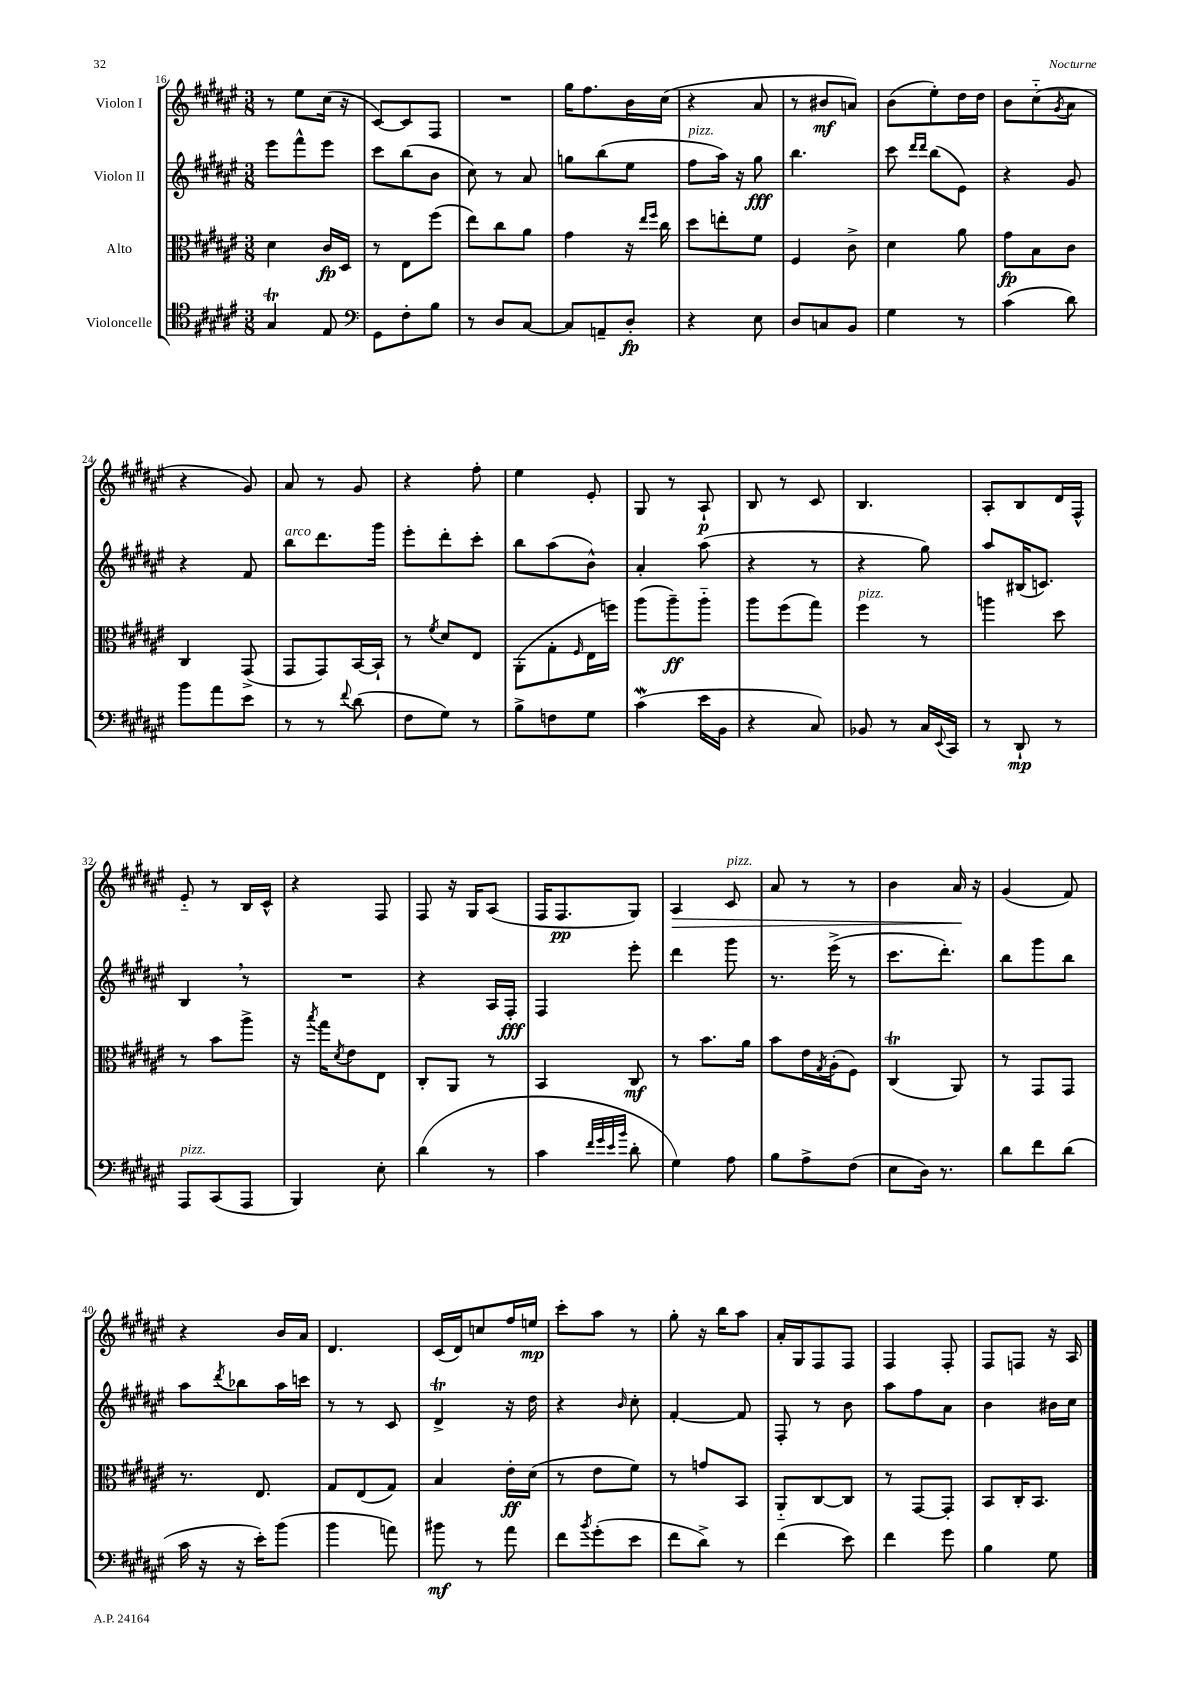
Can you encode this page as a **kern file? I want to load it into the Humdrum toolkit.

**kern	**dynam	**kern	**dynam	**kern	**dynam	**kern	**dynam
*part4	*part4	*part3	*part3	*part2	*part2	*part1	*part1
*staff4	*staff4	*staff3	*staff3	*staff2	*staff2	*staff1	*staff1
*I"Violoncelle	*	*I"Alto	*	*I"Violon II	*	*I"Violon I	*
*clefC4	*	*clefC3	*	*clefG2	*	*clefG2	*
*k[f#c#g#d#a#e#]	*	*k[f#c#g#d#a#e#]	*	*k[f#c#g#d#a#e#]	*	*k[f#c#g#d#a#e#]	*
*M3/8	*	*M3/8	*	*M3/8	*	*M3/8	*
=16	=16	=16	=16	=16	=16	=16	=16
4G#T/	.	4d#\	.	8eee#\L	.	8r	.
.	.	.	.	8fff#^^\	.	8ee#\L	.
8E#/	.	16c#/LL	fp	8eee#\J	.	(16cc#\Jk	.
.	.	16D#/JJ	.	.	.	16r	.
=17	=17	=17	=17	=17	=17	=17	=17
*clefF4	*	*	*	*	*	*	*
8GG#\L	.	8r	.	8ccc#\L	.	[8c#/L)	.
8F#'\	.	8E#\L	.	(8bb\	.	8c#/]	.
8B\J	.	(8ff#\J	.	8b\J	.	8F#/J	.
=18	=18	=18	=18	=18	=18	=18	=18
8r	.	8ee#\L)	.	8cc#\)	.	4.r	.
8D#/L	.	8cc#\	.	8r	.	.	.
[8C#/J	.	8a#\J	.	8a#/	.	.	.
=19	=19	=19	=19	=19	=19	=19	=19
8C#/L]	.	4g#\	.	8ggn\L	.	16gg#\KL	.
.	.	.	.	.	.	8.ff#\	.
8AAn~/	.	.	.	(8bb\	.	.	.
8D#'/J	fp	16r	.	8ee#\J	.	16b\L	.
.	.	16qqee#/LL	.	.	.	.	.
.	.	16qqff#/JJ	.	.	.	.	.
.	.	16cc#\	.	.	.	(16cc#\JJ	.
=20	=20	=20	=20	=20	=20	=20	=20
!	!	!	!	!LO:TX:a:i:t=pizz.	!	!	!
4r	.	8dd#\L	.	8ff#\L	.	4r	.
.	.	8een'\	.	16aa#\Jk)	.	.	.
.	.	.	.	16r	.	.	.
8E#\	.	8f#\J	.	8gg#\	fff	8a#/	.
=21	=21	=21	=21	=21	=21	=21	=21
8D#/L	.	4F#/	.	4.bb\	.	8r	.
8Cn/	.	.	.	.	.	8b#X/L	mf
8BB/J	.	8c#^\	.	.	.	8an/J)	.
=22	=22	=22	=22	=22	=22	=22	=22
4G#\	.	4d#\	.	8ccc#\	.	(8b\L	.
.	.	.	.	16qqddd#/LL	.	.	.
.	.	.	.	16qqddd#/JJ	.	.	.
.	.	.	.	(8bb\L	.	8ee#'\)	.
8r	.	8a#\	.	8e#\J)	.	16dd#\L	.
.	.	.	.	.	.	16dd#\JJ	.
=23	=23	=23	=23	=23	=23	=23	=23
(4c#\	.	8g#\L	fp	4r	.	8b\L	.
.	.	8B\	.	.	.	(8cc#\	.
.	.	.	.	.	.	8qg#/	.
8d#\)	.	8c#\J	.	8g#/	.	8a#\J	.
!!LO:LB:g=z
=24	=24	=24	=24	=24	=24	=24	=24
8b\L	.	4C#/	.	4r	.	4r	.
8a#\	.	.	.	.	.	.	.
8e#\J	.	(8GG#^/	.	8f#/	.	8g#/)	.
=25	=25	=25	=25	=25	=25	=25	=25
!	!	!	!	!LO:TX:a:i:t=arco	!	!	!
8r	.	8GG#/L	.	8bb\L	.	8a#/	.
8r	.	8GG#/)	.	8.ddd#\	.	8r	.
8qqf#/	.	.	.	.	.	.	.
(8d#\	.	[16BB/L	.	.	.	8g#/	.
.	.	16BB`/JJ]	.	16ggg#\Jk	.	.	.
=26	=26	=26	=26	=26	=26	=26	=26
8F#\L	.	8r	.	8eee#'\L	.	4r	.
.	.	8qf#/	.	.	.	.	.
8G#\J)	.	8d#/L	.	8ddd#'\	.	.	.
8r	.	8E#/J	.	8ccc#'\J	.	8ff#'\	.
=27	=27	=27	=27	=27	=27	=27	=27
8B^\L	.	(8AA#'\L	.	8bb\L	.	4ee#\	.
8Fn\	.	8G#'\	.	(8aa#\	.	.	.
.	.	16qqF#/	.	.	.	.	.
8G#\J	.	16E#\L	.	8b^^\J)	.	8e#'/	.
.	.	16ffn\JJ)	.	.	.	.	.
=28	=28	=28	=28	=28	=28	=28	=28
(4c#W\	.	(8aa#\L	.	4a#'/	.	8G#/	.
.	.	8aa#~\)	ff	.	.	8r	.
16e#\LL	.	8aa#\J	.	(8aa#\	.	8A#`/	p
16BB\JJ	.	.	.	.	.	.	.
=29	=29	=29	=29	=29	=29	=29	=29
4r	.	8aa#\L	.	4r	.	8B/	.
.	.	(8ff#\	.	.	.	8r	.
8C#/)	.	8gg#\J)	.	8r	.	8c#/	.
=30	=30	=30	=30	=30	=30	=30	=30
!	!	!LO:TX:a:i:t=pizz.	!	!	!	!	!
8BB-X/	.	4ff#\	.	4r	.	4.B/	.
8r	.	.	.	.	.	.	.
16C#/LL	.	8r	.	8gg#\)	.	.	.
8qqEE#/	.	.	.	.	.	.	.
16CC#/JJ	.	.	.	.	.	.	.
=31	=31	=31	=31	=31	=31	=31	=31
8r	.	4aan\	.	8aa#/L	.	8A#'/L	.
8DD#`/	mp	.	.	(16B#X/K	.	8B/	.
.	.	.	.	8.cn/J)	.	.	.
8r	.	8dd#\	.	.	.	16d#/L	.
.	.	.	.	.	.	16F#^^/JJ	.
!!LO:LB:g=z
=32	=32	=32	=32	=32	=32	=32	=32
!LO:TX:a:i:t=pizz.	!	!	!	!	!	!	!
8AAA#/L	.	8r	.	4B,/	.	8e#/	.
(8CC#/	.	8b\L	.	.	.	8r	.
8AAA#/J	.	8aa#^\J	.	8r	.	16B/LL	.
.	.	.	.	.	.	16c#^^/JJ	.
=33	=33	=33	=33	=33	=33	=33	=33
4BBB/)	.	16r	.	4.r	.	4r	.
.	.	8qbb/	.	.	.	.	.
.	.	16gg#\KL	.	.	.	.	.
.	.	8qd#/	.	.	.	.	.
.	.	8e#\	.	.	.	.	.
8E#'\	.	8E#\J	.	.	.	8F#/	.
=34	=34	=34	=34	=34	=34	=34	=34
(4d#\	.	8C#'/L	.	4r	.	8F#/	.
.	.	8AA#/J	.	.	.	16r	.
.	.	.	.	.	.	16G#/KL	.
8r	.	8r	.	16A#/LL	.	(8A#/J	.
.	.	.	.	16F#'/JJ	fff	.	.
=35	=35	=35	=35	=35	=35	=35	=35
4c#\	.	4BB/	.	4F#/	.	16F#/KL	.
.	.	.	.	.	.	8.F#/	pp
32qqf#/LLL	.	.	.	.	.	.	.
32qqg#/	.	.	.	.	.	.	.
32qqe#/	.	.	.	.	.	.	.
32qqb/JJJ	.	.	.	.	.	.	.
8d#'\	.	8C#/	mf	8eee#'\	.	8G#/J)	.
=36	=36	=36	=36	=36	=36	=36	=36
!	!	!	!	!	!	!	!LO:HP:b
4G#\)	.	8r	.	4ddd#\	.	4A#/	>
.	.	8.b\L	.	.	.	.	.
!	!	!	!	!	!	!LO:TX:a:i:t=pizz.	!
8A#\	.	.	.	8ggg#\	.	8c#/	.
.	.	16a#\Jk	.	.	.	.	.
=37	=37	=37	=37	=37	=37	=37	=37
8B\L	.	8b\L	.	8.r	.	8a#/	.
8A#^\	.	16e#\L	.	.	.	8r	.
.	.	8qG#/	.	.	.	.	.
.	.	(16A#'\J	.	(16eee#^\	.	.	.
(8F#\J	.	8F#\J)	.	8r	.	8r	.
=38	=38	=38	=38	=38	=38	=38	=38
8E#\L	.	(4C#T/	.	8.ccc#\L	.	4b\	.
16D#\Jk)	.	.	.	.	.	.	.
8.r	.	.	.	8.ddd#'\J)	.	.	.
.	.	8AA#/)	.	.	.	16a#/	.
.	.	.	.	.	.	16r	]
=39	=39	=39	=39	=39	=39	=39	=39
8d#\L	.	8r	.	8bb\L	.	(4g#/	.
8f#\	.	8GG#/L	.	8ggg#\	.	.	.
(8d#\J	.	8GG#/J	.	8bb\J	.	8f#/)	.
!!LO:LB:g=z
=40	=40	=40	=40	=40	=40	=40	=40
16c#\	.	8.r	.	8aa#\L	.	4r	.
16r	.	.	.	.	.	.	.
.	.	.	.	8qddd#/	.	.	.
16r	.	.	.	8bb-X\	.	.	.
16e#'\KL)	.	8.E#/	.	.	.	.	.
(8b\J	.	.	.	16aa#\L	.	16b/LL	.
.	.	.	.	16cccn\JJ	.	16a#/JJ	.
=41	=41	=41	=41	=41	=41	=41	=41
4b\	.	8G#/L	.	8r	.	4.d#/	.
.	.	(8E#/	.	8r	.	.	.
8an\)	.	8G#/J)	.	8c#/	.	.	.
=42	=42	=42	=42	=42	=42	=42	=42
8b#X\	mf	4B/	.	4d#T^/	.	(16c#/LL	.
.	.	.	.	.	.	16d#/J)	.
8r	.	.	.	.	.	8ccn/	.
8a#\	.	16e#'\LL	ff	16r	.	16ff#/L	.
.	.	(16d#\JJ	.	16dd#\	.	16een/JJ	mp
=43	=43	=43	=43	=43	=43	=43	=43
8f#\L	.	8r	.	4r	.	8ccc#'\L	.
8qb/	.	.	.	.	.	.	.
(8g#'\	.	8e#\L	.	.	.	8aa#\J	.
.	.	.	.	16qqb/	.	.	.
8e#\J	.	8f#\J)	.	8cc#'\	.	8r	.
=44	=44	=44	=44	=44	=44	=44	=44
8f#\L	.	8r	.	[4f#'/	.	8gg#'\	.
8d#^\J)	.	8gn/L	.	.	.	16r	.
.	.	.	.	.	.	16bb\KL	.
8r	.	8BB/J	.	8f#/]	.	8aa#\J	.
=45	=45	=45	=45	=45	=45	=45	=45
(4f#\	.	8AA#/L	.	8F#'/	.	16a#'/LL	.
.	.	.	.	.	.	16G#/J	.
.	.	[8C#/	.	8r	.	8F#/	.
8e#\)	.	8C#/J]	.	8b\	.	8F#/J	.
=46	=46	=46	=46	=46	=46	=46	=46
4f#\	.	8r	.	8aa#\L	.	4F#/	.
.	.	[8GG#/L	.	8ff#\	.	.	.
8g#\	.	8GG#'/J]	.	8a#\J	.	8F#'/	.
=47	=47	=47	=47	=47	=47	=47	=47
4B\	.	8BB/L	.	4b\	.	8F#/L	.
.	.	16C#'/K	.	.	.	8Fn/J	.
.	.	8.BB/J	.	.	.	.	.
8G#\	.	.	.	16b#X\LL	.	16r	.
.	.	.	.	16cc#\JJ	.	16A#/	.
==	==	==	==	==	==	==	==
*-	*-	*-	*-	*-	*-	*-	*-
